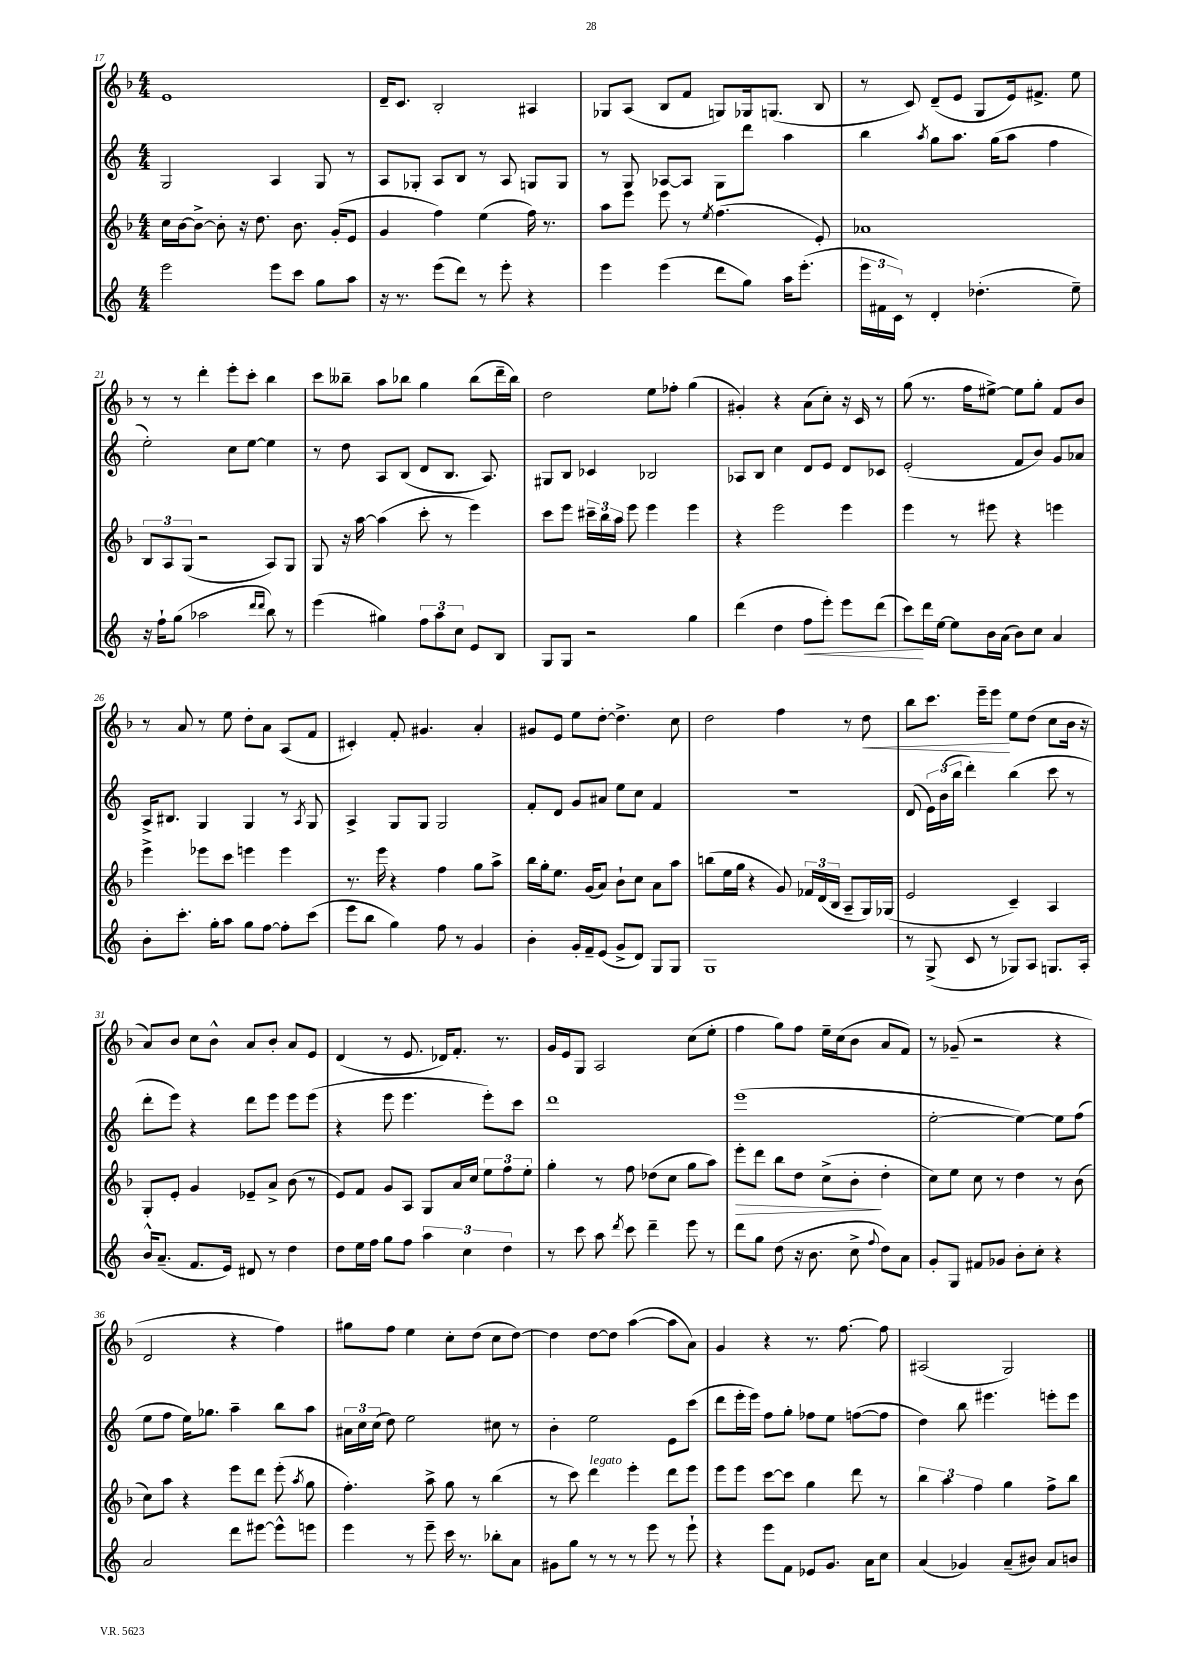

**kern	**dynam	**kern	**dynam	**kern	**kern	**dynam
*part4	*part4	*part3	*part3	*part2	*part1	*part1
*staff4	*staff4	*staff3	*staff3	*staff2	*staff1	*staff1
*clefG2	*	*clefG2	*	*clefG2	*clefG2	*
*k[]	*	*k[b-]	*	*k[]	*k[b-]	*
*M4/4	*	*M4/4	*	*M4/4	*M4/4	*
=17	=17	=17	=17	=17	=17	=17
2eee\	.	16cc\LL	.	2G/	1e	.
.	.	[16b-\J	.	.	.	.
.	.	8b-^\J_	.	.	.	.
.	.	8b-'\]	.	.	.	.
.	.	16r	.	.	.	.
.	.	8.dd\	.	.	.	.
8eee\L	.	.	.	4A/	.	.
8ccc\J	.	8.b-\	.	.	.	.
8gg\L	.	.	.	8G/	.	.
.	.	(16g'/KL	.	.	.	.
8aa\J	.	8e/J	.	8r	.	.
=18	=18	=18	=18	=18	=18	=18
16r	.	4g/	.	8A/L	16d~/KL	.
8.r	.	.	.	.	8.c/J	.
.	.	.	.	8G-X'/J	.	.
(8eee\L	.	4ff\)	.	8A/L	2B-'/	.
8ddd\J)	.	.	.	8B/J	.	.
8r	.	(4ee\	.	8r	.	.
8eee'\	.	.	.	8A/	.	.
4r	.	16ff\)	.	8Gn/L	4A#X/	.
.	.	8.r	.	.	.	.
.	.	.	.	8G/J	.	.
=19	=19	=19	=19	=19	=19	=19
4eee\	.	8aa\L	.	8r	8G-X/L	.
.	.	8eee\J	.	8G/	(8A/J	.
(4eee\	.	8eee\	.	[8A-X/L	8B-/L	.
.	.	8r	.	8A-/J]	8f/J	.
.	.	8qee/	.	.	.	.
8ddd\L	.	(4.ff\	.	8G\L	8Gn/L)	.
8gg\J)	.	.	.	8ddd\J	16G-X/k	.
.	.	.	.	.	(8.Gn/J	.
16aa\KL	.	.	.	4aa\	.	.
(8.eee'\J	.	.	.	.	.	.
.	.	8e'/)	.	.	8B-/	.
=20	=20	=20	=20	=20	=20	=20
24eee\LL	.	1a-X	.	4bb\	8r	.
24f#X\	.	.	.	.	.	.
24c\JJ)	.	.	.	.	.	.
8r	.	.	.	.	8c/)	.
.	.	.	.	8qaa/	.	.
4d'/	.	.	.	8gg\L	(8d~/L	.
.	.	.	.	8.aa\J	8e/J	.
(4.dd-X'\	.	.	.	.	8G/L	.
.	.	.	.	(16gg\KL	.	.
.	.	.	.	8aa\J	16e/k)	.
.	.	.	.	.	8.f#X^/J	.
.	.	.	.	4ff\	.	.
8ee~\)	.	.	.	.	8ee\	.
!!LO:LB:g=z
=21	=21	=21	=21	=21	=21	=21
16r	.	12B-/L	.	2ee'\)	8r	.
16ff`\KL	.	.	.	.	.	.
.	.	12A/	.	.	.	.
(8gg\J	.	.	.	.	8r	.
.	.	(12G/J	.	.	.	.
2aa-X\	.	2r	.	.	4ddd'\	.
.	.	.	.	8cc\L	8eee'\L	.
.	.	.	.	[8ee\J	8ccc'\J	.
16qqddd/LL	.	.	.	.	.	.
16qqddd/JJ	.	.	.	.	.	.
8bb\)	.	8A/L)	.	4ee\]	4bb-\	.
8r	.	8G/J	.	.	.	.
=22	=22	=22	=22	=22	=22	=22
(4eee\	.	8G/	.	8r	8ccc\L	.
.	.	16r	.	8dd\	8bb--X~\J	.
.	.	[16aa\	.	.	.	.
4gg#X\)	.	(4aa\]	.	8A/L	8aa\L	.
.	.	.	.	(8B/J	8bb-X\J	.
12ff\L	.	8ccc'\	.	8d/L	4gg\	.
12aa\	.	.	.	.	.	.
.	.	8r	.	8.B/J	.	.
12cc\J	.	.	.	.	.	.
8e/L	.	4eee\)	.	.	(8bb-\L	.
.	.	.	.	8.A/)	.	.
8B/J	.	.	.	.	16ddd~\L	.
.	.	.	.	.	16bb-\JJ)	.
=23	=23	=23	=23	=23	=23	=23
8G/L	.	8ccc\L	.	8G#X/L	2dd\	.
8G/J	.	8eee\J	.	8B/J	.	.
2r	.	24ccc#X~\LL	.	4c-X/	.	.
.	.	24bb-\	.	.	.	.
.	.	24aa\JJ	.	.	.	.
.	.	8eee\	.	.	.	.
.	.	4eee\	.	2B-X/	8ee\L	.
.	.	.	.	.	8ff-X'\J	.
4gg\	.	4eee\	.	.	(4gg\	.
=24	=24	=24	=24	=24	=24	=24
(4ddd\	.	4r	.	8A-X/L	4g#X'/)	.
.	.	.	.	8B/J	.	.
4dd\	.	2eee\	.	4cc\	4r	.
!	!LO:HP:b	!	!	!	!	!
8ff\L	<	.	.	8d/L	(8a\L	.
8eee'\J)	.	.	.	8e/J	8cc'\J)	.
8eee\L	.	4eee\	.	8d/L	16r	.
.	.	.	.	.	16c/	.
(8ddd\J	.	.	.	8c-X/J	8r	.
=25	=25	=25	=25	=25	=25	=25
8ccc\L)	.	4eee\	.	(2e'/	(8gg\	.
16ddd\L	[	.	.	.	8.r	.
[16ee\JJ	.	.	.	.	.	.
8ee\L]	.	8r	.	.	.	.
.	.	.	.	.	16ff\KL	.
16b\L	.	8eee#X\	.	.	[8ee#X^\J)	.
(16a\JJ	.	.	.	.	.	.
8b\L)	.	4r	.	8f/L	8ee#\L]	.
8cc\J	.	.	.	8b/J)	8gg'\J	.
4a/	.	4eeen\	.	8g/L	8f/L	.
.	.	.	.	8a-X/J	8b-/J	.
!!LO:LB:g=z
=26	=26	=26	=26	=26	=26	=26
8b'\L	.	4eee^\	.	16A^/KL	8r	.
.	.	.	.	8.B#X/J	.	.
8.ccc'\J	.	.	.	.	8a/	.
.	.	8eee-X\L	.	4G/	8r	.
16gg'\KL	.	.	.	.	.	.
8aa\J	.	8ccc\J	.	.	8ee\	.
8gg\L	.	4eeen\	.	4G/	8dd'\L	.
[8ff\J	.	.	.	.	8a\J	.
8ff'\L]	.	4eee\	.	8r	(8A/L	.
.	.	.	.	8qA/	.	.
(8ccc\J	.	.	.	8G/	8f/J	.
=27	=27	=27	=27	=27	=27	=27
8eee\L	.	8.r	.	4A^/	4c#X'/)	.
8bb\J	.	.	.	.	.	.
.	.	16eee\	.	.	.	.
4gg\)	.	4r	.	8G/L	8f'/	.
.	.	.	.	8G/J	4.g#X/	.
8ff\	.	4ff\	.	2G/	.	.
8r	.	.	.	.	.	.
4g/	.	8gg\L	.	.	4a'/	.
.	.	8aa^\J	.	.	.	.
=28	=28	=28	=28	=28	=28	=28
4b'\	.	16bb-\LL	.	8f'/L	8g#X/L	.
.	.	16gg'\J	.	.	.	.
.	.	8.ee\J	.	8d/J	8e/J	.
16g'/LL	.	.	.	8g/L	8ee\L	.
16f~/J	.	(16g/KL	.	.	.	.
(8e/J	.	8a/J)	.	8a#X/J	[8dd'\J	.
8g^/L	.	8b-`\L	.	8ee\L	4.dd^\]	.
8d/J)	.	8cc\J	.	8cc\J	.	.
8G/L	.	8a\L	.	4f/	.	.
8G/J	.	8aa\J	.	.	8cc\	.
=29	=29	=29	=29	=29	=29	=29
1G	.	(8bbn\L	.	1r	2dd\	.
.	.	16ee\L	.	.	.	.
.	.	16gg\JJ	.	.	.	.
.	.	4r	.	.	.	.
.	.	8g/)	.	.	4ff\	.
.	.	24f-X/LL	.	.	.	.
.	.	(24d/	.	.	.	.
.	.	24B-/JJ	.	.	.	.
.	.	8A~/L	.	.	8r	.
!	!	!	!	!	!	!LO:HP:b
.	.	16G/L)	.	.	8dd\	<
.	.	(16G-X/JJ	.	.	.	.
=30	=30	=30	=30	=30	=30	=30
8r	.	2e/	.	(8d/	8bb-\L	.
(8G^/	.	.	.	24e\LL)	8.ccc\J	.
.	.	.	.	(24b\	.	.
.	.	.	.	24bb\JJ	.	.
8c/	.	.	.	4ddd'\)	.	.
.	.	.	.	.	16eee~\KL	.
8r	.	.	.	.	8eee\J	.
8G-X/L)	.	4c~/)	.	(4bb\	8ee\L	[
8A/J	.	.	.	.	(8dd\J	.
8.Gn/L	.	4A/	.	8ccc\	8cc\L	.
.	.	.	.	8r	16b-\Jk	.
16A'/Jk	.	.	.	.	16r	.
!!LO:LB:g=z
=31	=31	=31	=31	=31	=31	=31
16b^^/KL	.	8G'/L	.	8ddd'\L	8a/L)	.
(8.a~/J	.	.	.	.	.	.
.	.	8e'/J	.	8eee\J)	8b-/J	.
8.f/L	.	4g/	.	4r	8cc\L	.
.	.	.	.	.	8b-^^\J	.
16e/Jk)	.	.	.	.	.	.
8d#X/	.	8e-X~/L	.	8ddd\L	8a/L	.
8r	.	8a^/J	.	8eee\J	8b-'/J	.
4dd\	.	(8b-\	.	8eee\L	8a/L	.
.	.	8r	.	(8eee\J	8e/J	.
=32	=32	=32	=32	=32	=32	=32
8dd\L	.	8e/L)	.	4r	(4d/	.
16ee\L	.	8f/J	.	.	.	.
16ff\JJ	.	.	.	.	.	.
8gg\L	.	8g/L	.	8eee\	8r	.
8ff\J	.	8A/J	.	4.eee\	8.e/	.
6aa\	.	8G/L	.	.	.	.
.	.	.	.	.	16d-X/KL)	.
.	.	16a/L	.	.	8.f'/J	.
6cc\	.	.	.	.	.	.
.	.	16cc/JJ	.	.	.	.
.	.	12ee\L	.	8eee'\L)	.	.
.	.	.	.	.	8.r	.
6dd\	.	12ff\	.	.	.	.
.	.	.	.	8ccc\J	.	.
.	.	12ee'\J	.	.	.	.
=33	=33	=33	=33	=33	=33	=33
8r	.	4gg'\	.	1ddd	16g/LL	.
.	.	.	.	.	16e/J	.
8ccc\	.	.	.	.	8G/J	.
8aa\	.	8r	.	.	2A/	.
8qddd/	.	.	.	.	.	.
8ccc\	.	8ff\	.	.	.	.
4ddd~\	.	(8dd-X\L	.	.	.	.
.	.	8cc\J	.	.	.	.
8eee\	.	8gg\L	.	.	(8cc\L	.
8r	.	8aa\J)	.	.	8ee'\J	.
=34	=34	=34	=34	=34	=34	=34
!	!	!	!LO:HP:b	!	!	!
8ddd\L	.	8eee'\L	>	(1eee	4ff\	.
8gg\J	.	8ddd\J	.	.	.	.
(8dd\	.	8bb-\L	.	.	8gg\L)	.
16r	.	8dd\J	.	.	8ff\J	.
8.b\	.	.	.	.	.	.
.	.	(8cc^\L	.	.	16ee~\LL	.
.	.	.	.	.	(16cc\J	.
8cc^\	.	8b-'\J	.	.	8b-\J	.
8qqff/	.	.	.	.	.	.
8dd\L)	.	4dd'\	]	.	8a/L	.
8a\J	.	.	.	.	8f/J)	.
=35	=35	=35	=35	=35	=35	=35
8g'/L	.	8cc\L)	.	[2ee'\	8r	.
8G/J	.	8ee\J	.	.	(8g-X~/	.
8f#X/L	.	8cc\	.	.	2r	.
8g-X/J	.	8r	.	.	.	.
8b'\L	.	4dd\	.	4ee\_)	.	.
8cc'\J	.	.	.	.	.	.
4r	.	8r	.	8ee\L]	4r	.
.	.	(8b-\	.	(8ff\J	.	.
!!LO:LB:g=z
=36	=36	=36	=36	=36	=36	=36
2a/	.	8cc\L)	.	8ee\L	2d/	.
.	.	8aa\J	.	8ff\J	.	.
.	.	4r	.	16ee\KL)	.	.
.	.	.	.	8.gg-X\J	.	.
8ddd\L	.	8eee\L	.	4aa~\	4r	.
[8eee#X\J	.	8ddd\J	.	.	.	.
8eee#^^\L]	.	(8eee'\	.	8bb\L	4ff\)	.
.	.	8qaa/	.	.	.	.
8eeen\J	.	8gg\	.	8aa\J	.	.
=37	=37	=37	=37	=37	=37	=37
4eee\	.	4.ff'\)	.	24a#X\LL	8gg#X\L	.
.	.	.	.	24cc\	.	.
.	.	.	.	(24cc\JJ	.	.
.	.	.	.	8dd\)	8ff\J	.
8r	.	.	.	2ee\	4ee\	.
8eee~\	.	8aa^\	.	.	.	.
16ccc\	.	8gg\	.	.	8cc'\L	.
8.r	.	.	.	.	.	.
.	.	8r	.	.	(8dd\J	.
8bb-X'\L	.	(4bb-\	.	8cc#X\	8cc\L	.
8a\J	.	.	.	8r	[8dd\J)	.
=38	=38	=38	=38	=38	=38	=38
8g#X\L	.	8r	.	4b'\	4dd\]	.
8gg\J	.	8ccc\)	.	.	.	.
!	!	!LO:TX:a:i:t=legato	!	!	!	!
8r	.	4ddd\	.	2ee\	[8dd\L	.
8r	.	.	.	.	8dd\J]	.
8r	.	4eee'\	.	.	([4aa\	.
8eee\	.	.	.	.	.	.
8r	.	8ddd\L	.	8e\L	8aa\L]	.
8eee`\	.	8eee\J	.	(8ccc\J	8a\J)	.
=39	=39	=39	=39	=39	=39	=39
4r	.	8eee\L	.	8ddd\L	4g/	.
.	.	8eee\J	.	16eee'\L	.	.
.	.	.	.	16eee\JJ)	.	.
8eee\L	.	[8ccc\L	.	8ff\L	4r	.
8f\J	.	8ccc\J]	.	8gg'\J	.	.
8e-X/L	.	4gg\	.	8ff-X\L	8.r	.
8.g/J	.	.	.	8ee\J	.	.
.	.	.	.	.	[8.ff\	.
.	.	8ddd\	.	([8ffn\L	.	.
16a\KL	.	.	.	.	.	.
8cc\J	.	8r	.	8ff\J]	8ff\]	.
=40	=40	=40	=40	=40	=40	=40
(4a/	.	6bb-\	.	4dd\)	(2A#X/	.
.	.	6aa\	.	.	.	.
4g-X/)	.	.	.	8bb\	.	.
.	.	6ff\	.	.	.	.
.	.	.	.	4.eee#X\	.	.
(8a~/L	.	4gg\	.	.	2G/)	.
8b#X/J)	.	.	.	.	.	.
8a/L	.	8ff^\L	.	8eeen'\L	.	.
8bn/J	.	8bb-\J	.	8eee\J	.	.
==	==	==	==	==	==	==
*-	*-	*-	*-	*-	*-	*-
